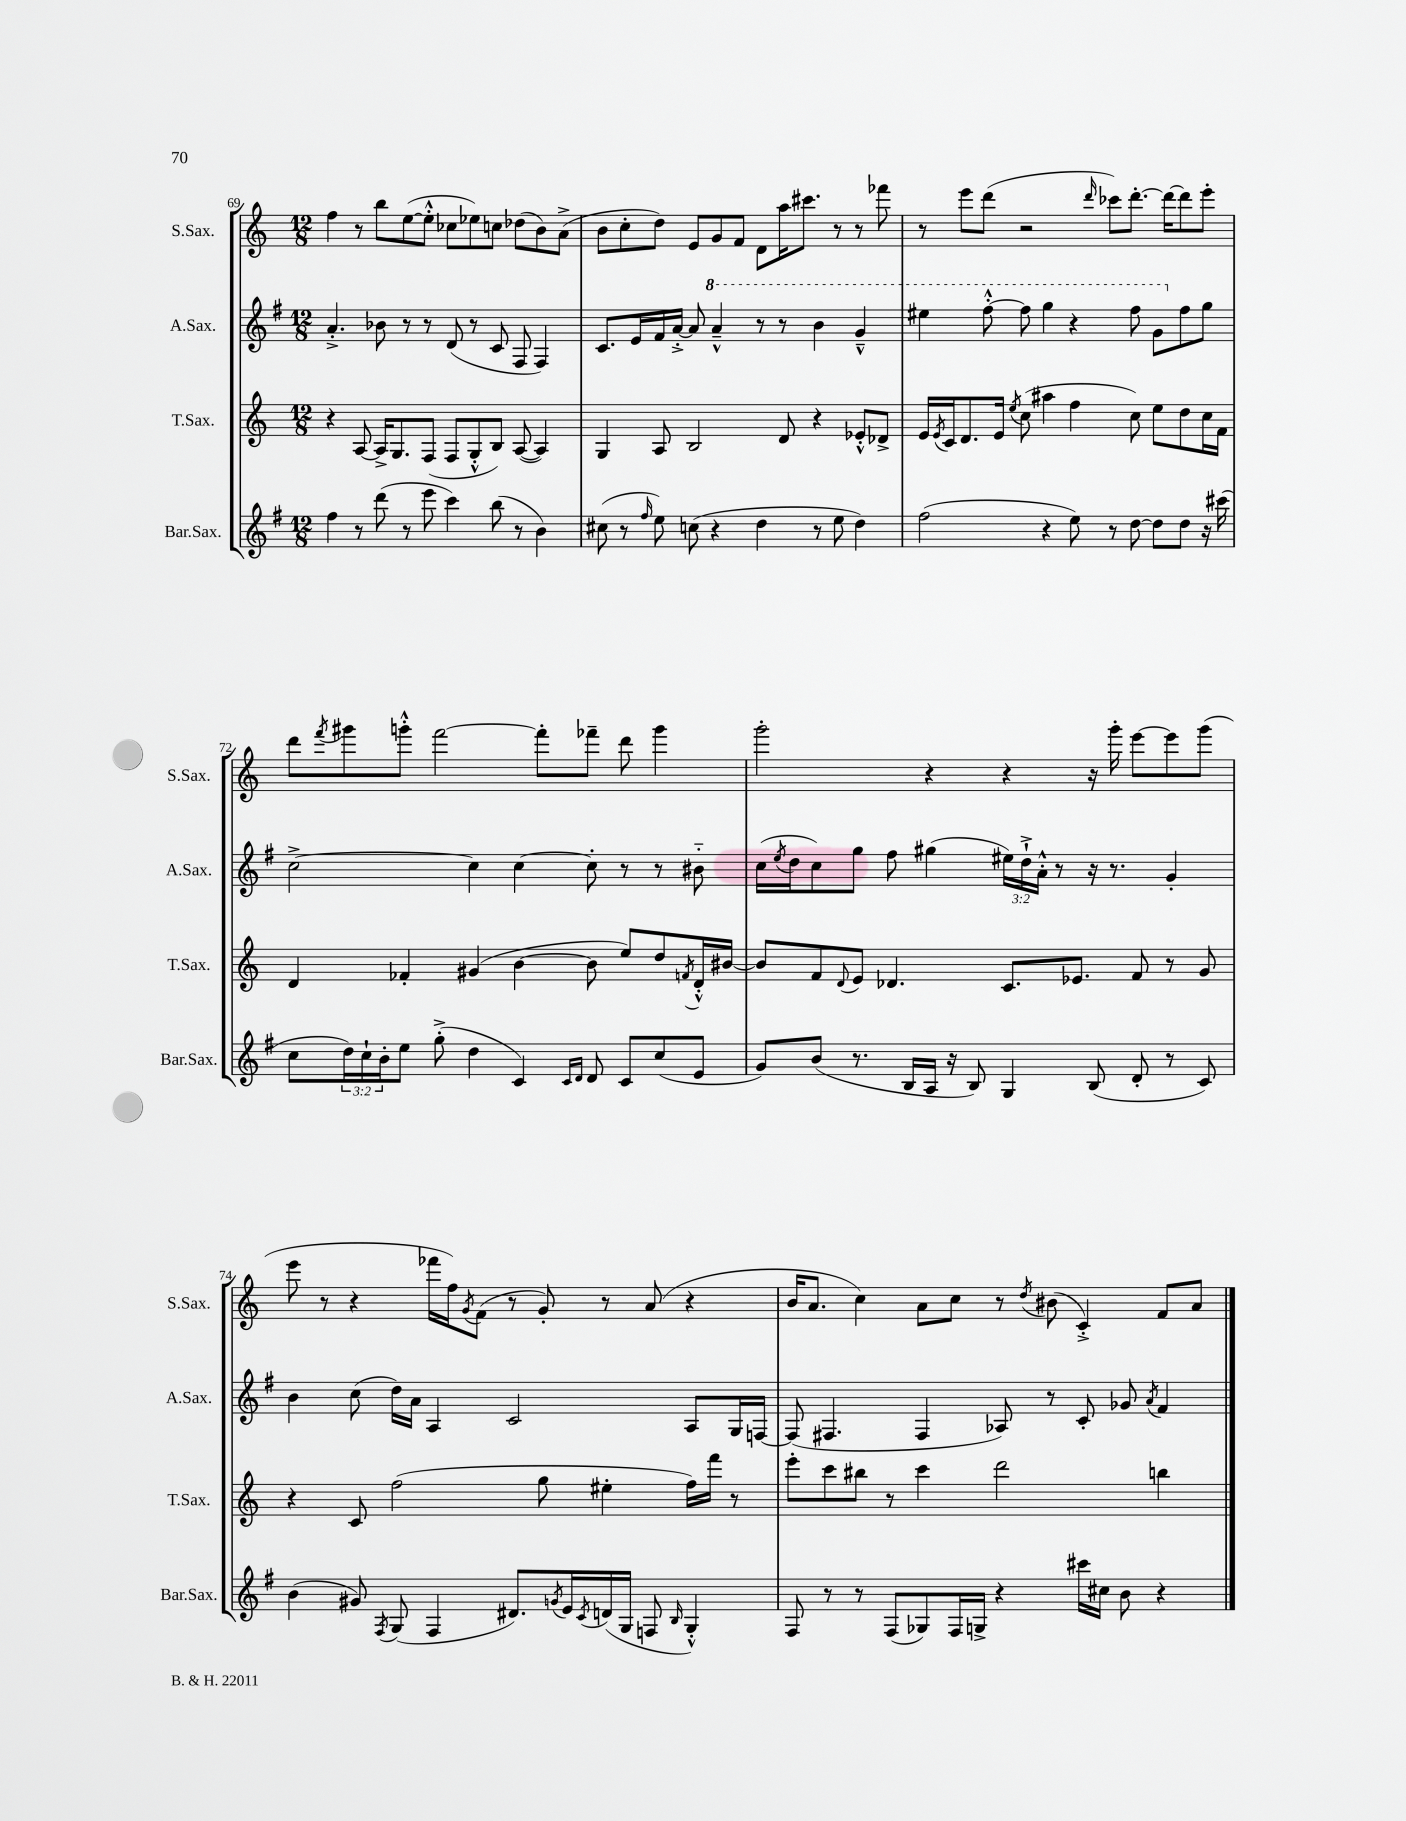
<<
\new StaffGroup <<
\new Staff = "s0" \with { instrumentName = "S.Sax." shortInstrumentName = "S.Sax." } {
    \clef treble \key c \major \numericTimeSignature \time 12/8
    f''4 r8 b''8 e''8~( e''8-.-^ ces''8 ees''8) c''8 des''8( b'8) a'8->( |
    b'8 c''8-. d''8) e'8 g'8 f'8 d'8 a''16 cis'''8. r8 r8 fes'''8 |
    r8 e'''8 d'''8( r2 \grace { d'''16 } ces'''8) d'''8.~-. d'''16~ d'''8 e'''8-. |
    d'''8 \acciaccatura { f'''8 } gis'''8 g'''8-.-^ f'''2~ f'''8-. fes'''8-- d'''8 g'''4 |
    g'''2-. r4 r4 r16 g'''16-. e'''8~ e'''8 g'''8( |
    e'''8 r8 r4 fes'''16 f''16) \acciaccatura { g'8 } f'8( r8 g'8-.) r8 a'8( r4 |
    b'16 a'8. c''4) a'8 c''8 r8 \acciaccatura { d''8 } bis'8( c'4-.->) f'8 a'8 \bar "|." |
}
\new Staff = "s1" \with { instrumentName = "A.Sax." shortInstrumentName = "A.Sax." } {
    \clef treble \key g \major \numericTimeSignature \time 12/8 \override Staff.TupletNumber.text = #tuplet-number::calc-fraction-text
    a'4.-.-> bes'8 r8 r8 d'8( r8 c'8 fis8 fis4) |
    c'8. e'16 fis'16 a'16~-.-> a'8 \ottava #1 a''4---^ r8 r8 b''4 g''4---^ |
    eis'''4 fis'''8~-.-^ fis'''8 g'''4 r4 fis'''8 g''8 \ottava #0 fis''8 g''8 |
    c''2~-> c''4 c''4~ c''8-. r8 r8 bis'8-_ |
    c''16( \acciaccatura { e''8 } d''16 c''8) g''8 fis''8 gis''4( \tuplet 3/2 { eis''16) d''16-!-> a'16-.-^ } r8 r16 r8. g'4-. |
    b'4 c''8( d''16) a'16 a4 c'2 a8 g16 f16~ |
    f8( fis4. fis4 aes8) r8 c'8-. ges'8 \acciaccatura { a'8 } fis'4 \bar "|." |
}
\new Staff = "s2" \with { instrumentName = "T.Sax." shortInstrumentName = "T.Sax." } {
    \clef treble \key c \major \numericTimeSignature \time 12/8
    r4 a8~ a16-> g8. f8( f8 g8-.-^ b8) a8~( a4) |
    g4 a8 b2 d'8 r4 ees'8-.-^ des'8-> |
    e'16 \acciaccatura { e'8 } c'16 d'8. e'16 \acciaccatura { e''8 } c''8( ais''4 f''4 c''8) e''8 d''8 c''16 f'16 |
    d'4 fes'4-. gis'4( b'4~ b'8 e''8) d''8 \acciaccatura { f'8 } d'16-.-^ bis'16~ |
    bis'8 f'8 \appoggiatura { d'8 } e'8 des'4. c'8. ees'8. f'8 r8 g'8 |
    r4 c'8 f''2( g''8 eis''4-. f''16) f'''16 r8 |
    e'''8-. c'''8 bis''8 r8 c'''4 d'''2 b''4 \bar "|." |
}
\new Staff = "s3" \with { instrumentName = "Bar.Sax." shortInstrumentName = "Bar.Sax." } {
    \clef treble \key g \major \numericTimeSignature \time 12/8 \override Staff.TupletNumber.text = #tuplet-number::calc-fraction-text
    fis''4 r8 d'''8( r8 e'''8 c'''4) b''8( r8 b'4) |
    cis''8( r8 \grace { fis''16 } e''8) c''8( r4 d''4 r8 e''8 d''4) |
    fis''2( r4 e''8) r8 d''8~ d''8 d''8 r16 cis'''16( |
    c''8 \tuplet 3/2 { d''16) c''16-! b'16-. } e''8 g''8-.->( d''4 c'4) \grace { c'16 d'16 } d'8 c'8 c''8( e'8 |
    g'8) b'8( r8. b16 a16 r16 b8) g4 b8( d'8-. r8 c'8) |
    b'4( gis'8) \acciaccatura { fis8 } g8( fis4 dis'8.) \acciaccatura { g'8 } e'16 \acciaccatura { c'8 } d'16( g16 f8 \grace { b16 } g4-.-^) |
    fis8 r8 r8 fis8( ges8) fis16 g16-> r4 cis'''16 cis''16 b'8 r4 \bar "|." |
}
>>
>>
\layout { \context { \Score currentBarNumber = #69 } }
